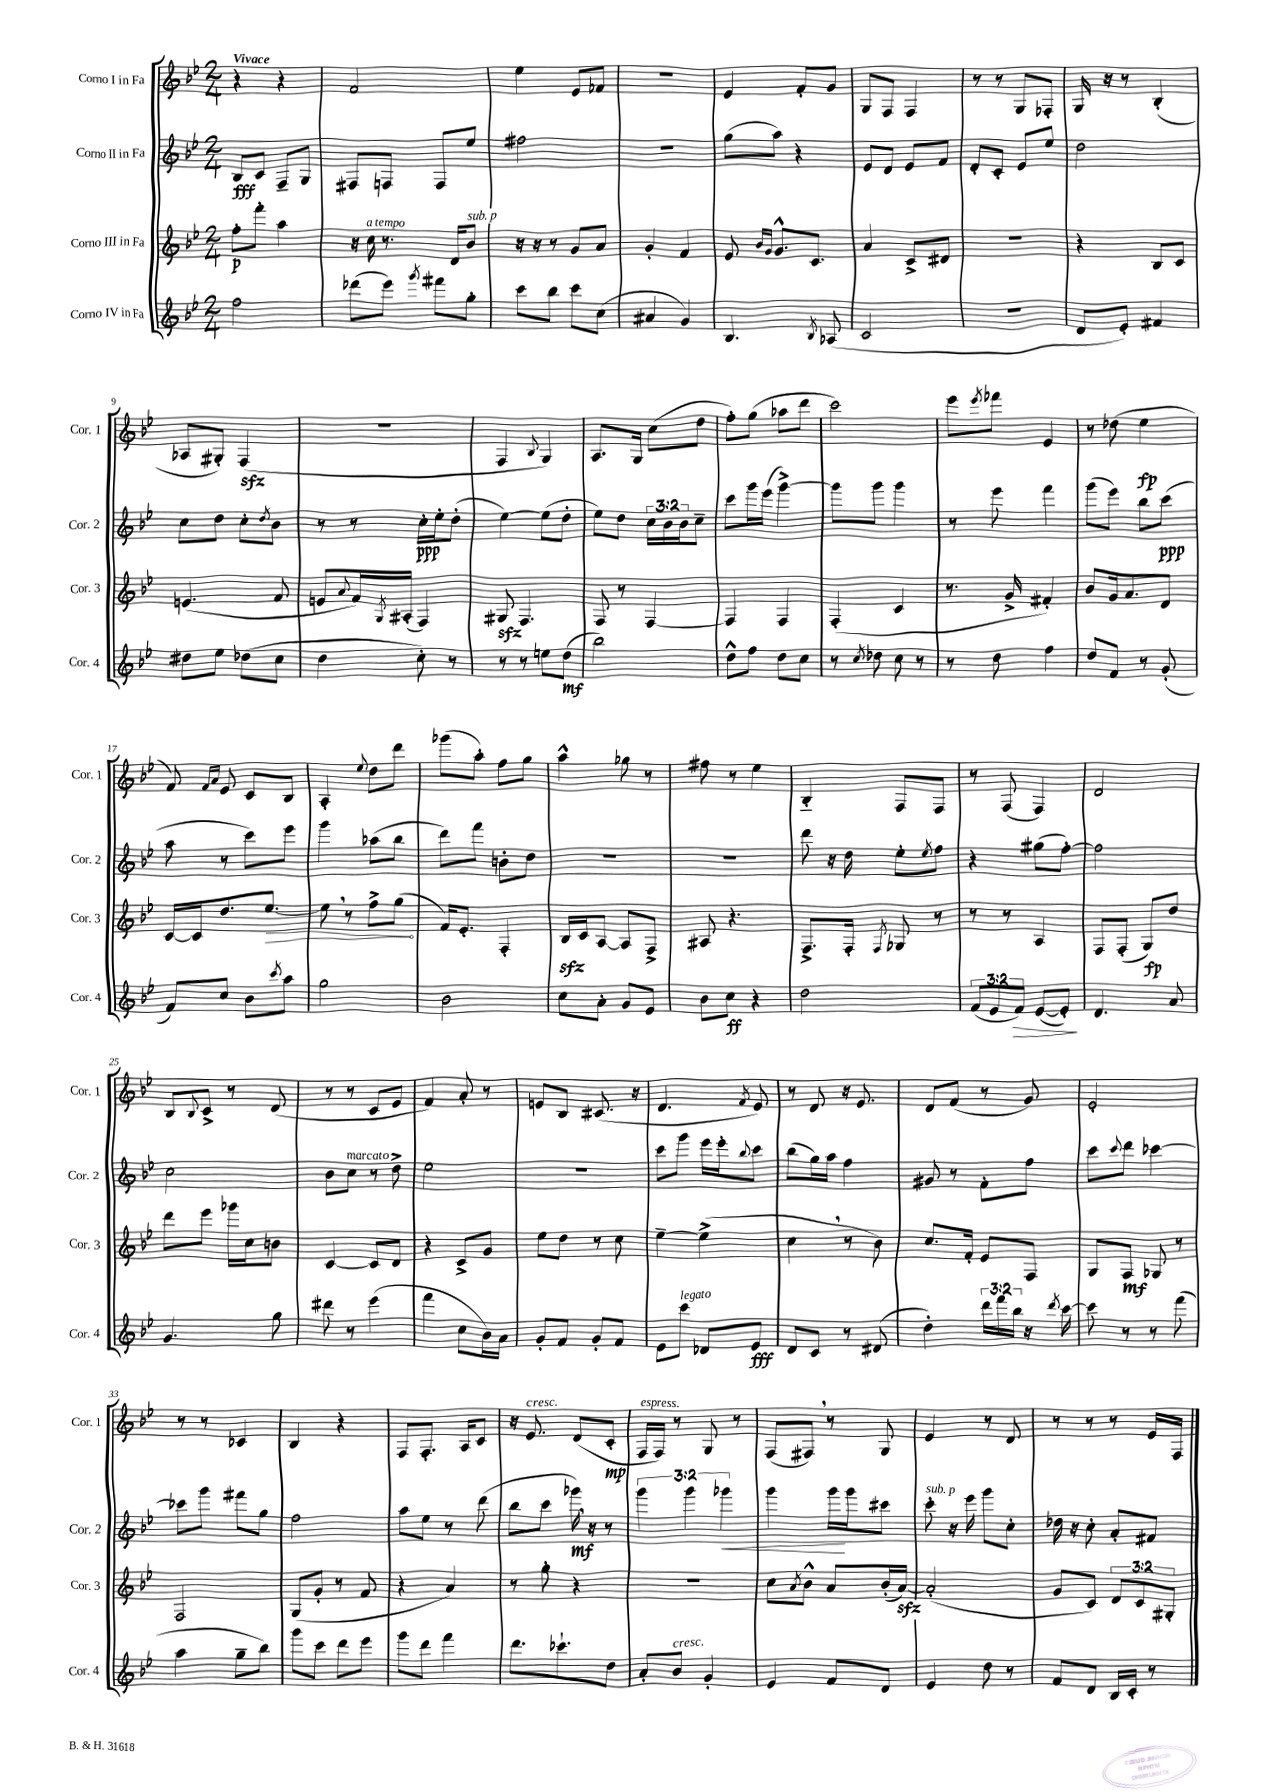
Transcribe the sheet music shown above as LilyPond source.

<<
\new StaffGroup <<
\new Staff = "s0" \with { instrumentName = "Corno I in Fa" shortInstrumentName = "Cor. 1" } {
    \clef treble \key bes \major \numericTimeSignature \time 2/4 \tempo "Vivace"
    r4 r4 |
    f'2 |
    ees''4 ees'8 fes'8 |
    r2 |
    ees'4 f'8-. g'8 |
    g8 f8 f4 |
    r8 r8 g8 fes8-. |
    g16 r16 r8 bes4-.( |
    aes8 gis8-.) f4\sfz( |
    R2 |
    f4 \appoggiatura { bes8 } g4) |
    a8. g16 c''8( d''8 |
    f''8-.) g''8( aes''8 d'''8 |
    c'''2) |
    ees'''8 \acciaccatura { ees'''8 } fes'''8 ees'4 |
    r8 des''8( ees''4\fp |
    f'8) \grace { f'16 a'16 } ees'8 c'8 bes8 |
    a4-. \appoggiatura { ees''8 } d''8 d'''8 |
    ges'''8( a''8-.) f''8 g''8 |
    a''4-^ ges''8 r8 |
    fis''8 r8 ees''4 |
    bes4-_ f8 f8 |
    r8 f8( f4) |
    d'2 |
    bes8 \appoggiatura { bes8 } c'8-> r8 d'8( |
    r8 r8 c'8 ees'8 |
    f'4) a'8-. r8 |
    e'8 bes8 cis'8.( r16 |
    d'4. \acciaccatura { f'8 } ees'8) |
    r8 d'8 r16 ees'8. |
    d'8 f'8( r8 g'8) |
    ees'2-. |
    r8 r8 ces'4 |
    bes4 r4 |
    f8 f8.-. a16 c'8 |
    r16 ees'8.^\markup { \italic "cresc." } d'8( c'8-.\mp |
    f16^\markup { \italic "espress." } f16) r8 g8 r8 |
    f8( fis8) \breathe r8 g8 |
    ees'4 r8 d'8 |
    r8 r8 r8 ees'16 f16 \bar "|." |
}
\new Staff = "s1" \with { instrumentName = "Corno II in Fa" shortInstrumentName = "Cor. 2" } {
    \clef treble \key bes \major \numericTimeSignature \time 2/4 \override Staff.TupletNumber.text = #tuplet-number::calc-fraction-text
    bes8\fff c'8 f8-- g8 |
    fis8 f8 f8 ees''8 |
    fis''2 |
    R2 |
    g''8( a''8) r4 |
    ees'8 d'8 ees'8 f'8 |
    d'8-. c'8-. ees'8 ees''8 |
    d''2 |
    c''8 d''8 c''8-. \acciaccatura { d''8 } bes'8 |
    r8 r8 c''16-.\ppp ees''16-. d''8-.( |
    ees''4~) ees''8( d''8-. |
    ees''8) d''8 \tuplet 3/2 { c''16 bes'16 bes'16 } c''8-- |
    c'''8 g'''16 ees'''16( g'''4~->) |
    g'''8 g'''8 g'''4 |
    r8 ees'''8 f'''4 |
    g'''8( ees'''8) bes''8 c'''8\ppp( |
    a''8 r8 c'''8) ees'''8 |
    g'''4 aes''8( bes''8 |
    d'''8) f'''8 b'8-. d''8 |
    R2 |
    R2 |
    d'''8 r16 d''16 ees''8-. \acciaccatura { ees''8 } f''8 |
    r4 gis''8( f''8~-.) |
    f''2 |
    c''2 |
    bes'8 c''8^\markup { \italic "marcato" } r8 d''8-> |
    ees''2 |
    R2 |
    c'''8 g'''8 ees'''16 ees'''16-. \appoggiatura { bes''8 } c'''8 |
    bes''8( g''16) a''16 f''4 |
    gis'8 r8 f'8-. f''8 |
    c'''8 \appoggiatura { c'''8 } d'''8 ces'''4~ |
    ces'''8 g'''8 fis'''8 g''8 |
    f''2 |
    a''8 ees''8 r8 d'''8( |
    bes''8 c'''8 ges'''16\mf) \breathe r16 r8 |
    \tuplet 3/2 { g'''4 g'''4 ges'''4\< } |
    g'''4 g'''16\! g'''16 cis'''8 |
    c'''8-.^\markup { \italic "sub. p" } r16 ees'''16 g'''8 c''8-. |
    des''16 r16 c''8-. a'8-. fis'8 \bar "|." |
}
\new Staff = "s2" \with { instrumentName = "Corno III in Fa" shortInstrumentName = "Cor. 3" } {
    \clef treble \key bes \major \numericTimeSignature \time 2/4 \override Staff.TupletNumber.text = #tuplet-number::calc-fraction-text
    f''8-.\p f'''8-. a''4 |
    r16 c''16^\markup { \italic "a tempo" } r8. d'16 bes'8^\markup { \italic "sub. p" } |
    r16 r16 r8 g'8 a'8 |
    g'4-. f'4 |
    ees'8 \grace { bes'16 g'16 } g'8.-^ c'8. |
    a'4 c'8-> dis'8 |
    R2 |
    r4 bes8 c'8 |
    e'4.( f'8 |
    e'8 \appoggiatura { a'8 } f'16) \acciaccatura { g8 } ais16-.( f4) |
    gis8\sfz f4. |
    f8 r8 f4~ |
    f4 f4 |
    f4-.( c'4 |
    r8. g'16-> fis'4-.) |
    bes'8 g'16 a'8. d'8 |
    c'16~ c'16 d''8. \once \override Hairpin.circled-tip = ##t ees''8.~\> |
    ees''8 \breathe r8 f''8-> g''8\!( |
    f'16) ees'8.-. f4-. |
    bes16\sfz c'16 a8~ a8 f8-> |
    ais8 r4. |
    f8.-> f16-. \acciaccatura { f8 } ges8 r8 |
    r8 r8 a4 |
    f8 f8-.( g8\fp) d''8 |
    d'''8 ees'''8 ges'''16 c''16 b'8 |
    c'4~ c'8 d'8 |
    r4 c'8-> g'8 |
    ees''8 d''8 r8 c''8 |
    ees''4~-- ees''4->( |
    c''4 \breathe r8 bes'8) |
    c''8. f'16-. ees'8 f8 |
    g8 f8\mf ges8 r8 |
    f2 |
    g8( g'8-. r8 f'8 |
    r4 a'4) |
    r8 g''8-. r4 |
    r2 |
    c''8 \acciaccatura { a'8 } bes'8-^ a'8 bes'16-.( a'16~\sfz) |
    a'2-.( |
    g'8 c'8) \tuplet 3/2 { d'8 c'8 gis8-. } \bar "|." |
}
\new Staff = "s3" \with { instrumentName = "Corno IV in Fa" shortInstrumentName = "Cor. 4" } {
    \clef treble \key bes \major \numericTimeSignature \time 2/4 \override Staff.TupletNumber.text = #tuplet-number::calc-fraction-text
    f''2 |
    des'''8( ees'''8) \acciaccatura { g'''8 } fis'''8 g''8-. |
    c'''8 bes''8 c'''8 c''8( |
    ais'4 g'4) |
    bes4. \acciaccatura { bes8 } aes8( |
    c'2 |
    r2 |
    d'8 ees'8-.) fis'4 |
    dis''8 ees''8 des''8( c''8 |
    d''4 c''8-.) r8 |
    r8 r8 e''8 d''8\mf( |
    bes''2) |
    d''8-^ f''8 d''8 c''8 |
    r8 \acciaccatura { c''8 } des''8 c''8 r8 |
    r8 d''8 f''4 |
    d''8 f'8 r8 g'8-.( |
    f'8) c''8 bes'8 \acciaccatura { c'''8 } a''8 |
    g''2 |
    bes'2 |
    c''8 a'8-. g'8 ees'8 |
    bes'8 c''8\ff r4 |
    d''2 |
    \tuplet 3/2 { f'8( ees'8 f'8\>) } ees'8~( ees'8-.\!) |
    d'4. a'8 |
    g'4. g''8 |
    dis'''8 r8 ees'''4( |
    f'''4 c''8 bes'16) a'16 |
    g'8-. f'8 g'8-. f'8 |
    ees'8 c'''8^\markup { \italic "legato" } des'8 ees'8\fff |
    d'8 c'8 r8 dis'8( |
    d''4-.) \tuplet 3/2 { d'''16 f'''16 bes''16 } r16 \acciaccatura { d'''8 } c'''16~ |
    c'''8 r8 r8 f'''8( |
    a''4 g''8-- bes''8) |
    g'''8 c'''8 d'''8 ees'''8 |
    g'''8 d'''8 f'''4 |
    d'''8. ces'''8.-! d''8 |
    a'8-. bes'8^\markup { \italic "cresc." } g'4-. |
    ees'4 f'8 d'8 |
    ees'4 d''8 r8 |
    f'8 d'8 bes16 c'16-. r8 \bar "|." |
}
>>
>>
